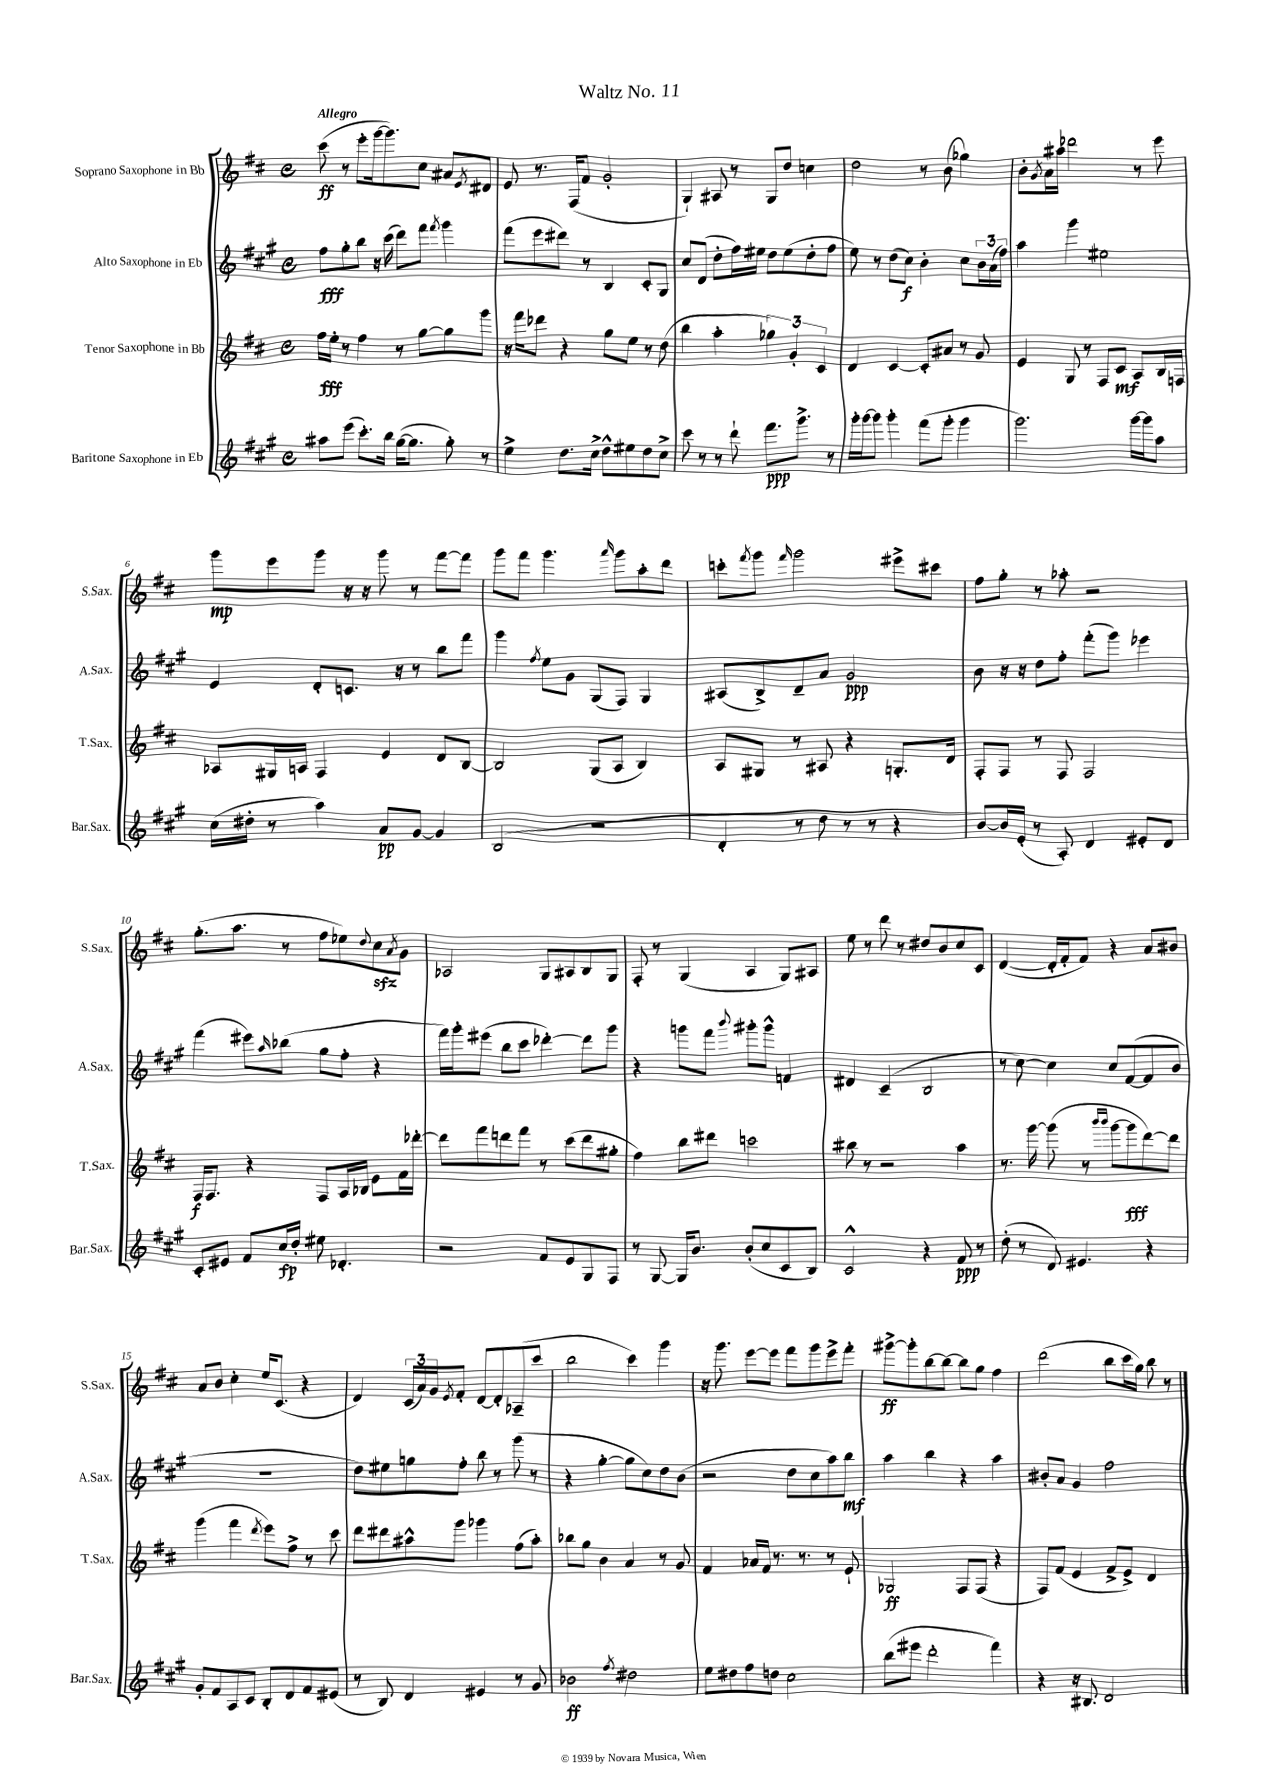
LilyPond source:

\header { title = "Waltz No. 11" }
<<
\new StaffGroup <<
\new Staff = "s0" \with { instrumentName = "Soprano Saxophone in Bb" shortInstrumentName = "S.Sax." } {
    \clef treble \key d \major \defaultTimeSignature \time 4/4 \tempo "Allegro"
    cis'''8\ff( r8 e'''8-. g'''16~ g'''8.) cis''8 ais'8 \acciaccatura { e'8 } dis'8 |
    e'8 r8. fis16( fis'8 g'2-. |
    g4-!) ais8 r8 g8 d''8 c''4 |
    d''2 r8 b'8( ges''4) |
    b'8-. \acciaccatura { g'8 } a'16 ais''16 des'''2 r8 e'''8 |
    g'''8\mp e'''8 g'''8 r16 r16 g'''8 r8 fis'''8~ fis'''8 |
    g'''8 fis'''8 g'''4. \grace { a'''16 } g'''8 a''8-. d'''8 |
    c'''8-. \acciaccatura { fis'''8 } g'''8 \grace { fis'''16 } g'''2 eis'''8-> cis'''8 |
    fis''8 g''8-. r8 aes''8-. r2 |
    g''8.-.( a''8. r8 fis''8 ees''8) \appoggiatura { d''8 } cis''8\sfz \acciaccatura { a'8 } g'8 |
    aes2 g8 ais8 b8 g8 |
    fis8-. r8 g4( a4 g8) ais8 |
    e''8 r8 d'''8 r8 dis''8 b'8 cis''8 cis'8 |
    d'4~( d'16-. fis'16-. fis'8) r4 a'8 bis'8 |
    a'8 b'8 cis''4-. e''16 cis'8.( r4 |
    d'4) \tuplet 3/2 { cis'16( a'16) g'16 } \acciaccatura { e'8 } fis'8-. d'8~ d'8-. aes8--( cis'''8 |
    b''2 cis'''4) g'''4 |
    r16 g'''8. e'''8~ e'''8 fis'''8 g'''8 e'''8-> fis'''8-. |
    gis'''8~->\ff gis'''8-. b''8~ b''8~ b''8 g''8 fis''4 |
    d'''2( b''8 cis'''16 g''16) b''8 r8 \bar "|." |
}
\new Staff = "s1" \with { instrumentName = "Alto Saxophone in Eb" shortInstrumentName = "A.Sax." } {
    \clef treble \key a \major \defaultTimeSignature \time 4/4
    fis''8\fff gis''8-. b''8 r16 cis'''16( d'''8) fis'''8 \acciaccatura { fis'''8 } gis'''4 |
    fis'''8( e'''8 dis'''8) r8 b4 cis'8-. gis8 |
    cis''8 d'8( d''8-. fis''16) eis''16 d''8 eis''8( d''8-. fis''8 |
    e''8) r8 d''8( cis''8\f) b'4-. cis''8 \tuplet 3/2 { b'16 a'16( fis''16) } |
    a''4 gis'''4 eis''2 |
    e'4 d'8-. c'8. r16 r8 b''8 fis'''8 |
    gis'''4 \acciaccatura { fis''8 } e''8 gis'8 gis8( fis8) gis4 |
    ais8( b8->) d'8-- a'8 gis'2\ppp |
    b'8 r16 r16 d''8 fis''8-. fis'''8-.( gis'''8) ees'''4 |
    fis'''4( eis'''8) \grace { a''16 } bes''8( gis''8 fis''8-. r4 |
    fis'''16) gis'''16-. eis'''8( b''8 cis'''8 des'''4~-.) des'''8 gis'''8 |
    r4 g'''8 fis'''8 \appoggiatura { b'''8 } gis'''8-. gis'''8-^ f'4 |
    dis'4 cis'4--( b2 |
    r8 cis''8~) cis''4 cis''8 fis'8~( fis'8 b'8 |
    R1 |
    d''8) eis''8 g''8 fis''8-. b''8 r8 gis'''8( r8 |
    r4 gis''4~-. gis''8 cis''8) d''8 b'8( |
    r2 d''8 cis''8 a''8) b''8\mf |
    a''4 b''4 r4 a''4 |
    bis'8-. a'8 gis'4 fis''2 \bar "|." |
}
\new Staff = "s2" \with { instrumentName = "Tenor Saxophone in Bb" shortInstrumentName = "T.Sax." } {
    \clef treble \key d \major \defaultTimeSignature \time 4/4
    fis''16\fff e''16-. r8 fis''4 r8 g''8~ g''8 g'''8 |
    r16 fis'''16 des'''8 r4 g''8 e''8 r8 d''8( |
    b''4 a''4-. \tuplet 3/2 { ges''4) g'4-. cis'4 } |
    d'4 cis'4~ cis'8-. ais'8 r8 g'8 |
    e'4 g8 r8 fis8 cis'8\mf a8 b16 f16 |
    aes8 gis16 a16 fis4 e'4 d'8 b8~ |
    b2 g8( a8 b4) |
    a8 gis8 r8 ais8 r4 g8.-. d'16 |
    fis8-. fis8 r8 fis8 fis2 |
    fis16\f fis8. r4 fis8 a16 bes16 e'8 fis'16 des'''16~-. |
    des'''8 fis'''8 d'''8 fis'''8 r8 cis'''8( d'''8 gis''8-. |
    fis''4) b''8 dis'''8 c'''2 |
    bis''8 r8 r2 a''4 |
    r8. g'''16~ g'''8( r8 \grace { b'''16 b'''16 } g'''8~ g'''8\fff d'''8~) d'''8 |
    g'''4( fis'''4 \acciaccatura { d'''8 } e'''8) fis''8-> r8 cis'''8 |
    d'''8 dis'''8 ais''8-^ g'''8 ges'''4 fis''8( ais''8-.) |
    bes''8 g''8 b'4 a'4 r8 g'8 |
    fis'4 aes'16 fis'16 r8. r8. r8 e'8-! |
    ges2\ff fis8 fis8( r4 |
    fis8) fis'8( e'4 fis'8-> e'8->) d'4 \bar "|." |
}
\new Staff = "s3" \with { instrumentName = "Baritone Saxophone in Eb" shortInstrumentName = "Bar.Sax." } {
    \clef treble \key a \major \defaultTimeSignature \time 4/4
    ais''8 e'''8( cis'''8.-.) b''16 gis''16~( gis''8. gis''8-.) r8 |
    e''4-> d''8. cis''16-> d''8-^ eis''8 d''8 cis''8-> |
    cis'''8 r8 r8 d'''8-! fis'''8.\ppp gis'''8.-> r8 |
    gis'''16-. gis'''16~ gis'''8 gis'''4-. fis'''8( gis'''8-. gis'''4 |
    gis'''2.) gis'''16~ gis'''16 a''8 |
    cis''16( dis''16-. r8 a''4) a'8\pp gis'8~ gis'4 |
    b2( r2 |
    d'4-. r8 d''8 r8 r8 r4 |
    b'8~) b'16 e'16-.( r8 a8-.) d'4 eis'8-. d'8 |
    cis'8-. eis'8 fis'8 cis''16\fp d''16-. eis''8 des'4.-. |
    r2 fis'8 e'8 gis8 fis8 |
    r8 gis8~ gis16 b'8. b'8-.( cis''8 cis'8 b8) |
    cis'2-^ r4 fis'8\ppp r8 |
    d''8-.( r8 d'8) eis'4. r4 |
    gis'8-. fis'8 a8 cis'8 b8-. d'8 fis'8 eis'8( |
    r8 b8) d'4 eis'4 r8 gis'8 |
    bes'2\ff \acciaccatura { fis''8 } dis''2 |
    e''8 dis''8 fis''8 d''8 cis''2 |
    b''8( eis'''8 d'''2-. fis'''4) |
    r4 r16 bis8. d'2 \bar "|." |
}
>>
>>
